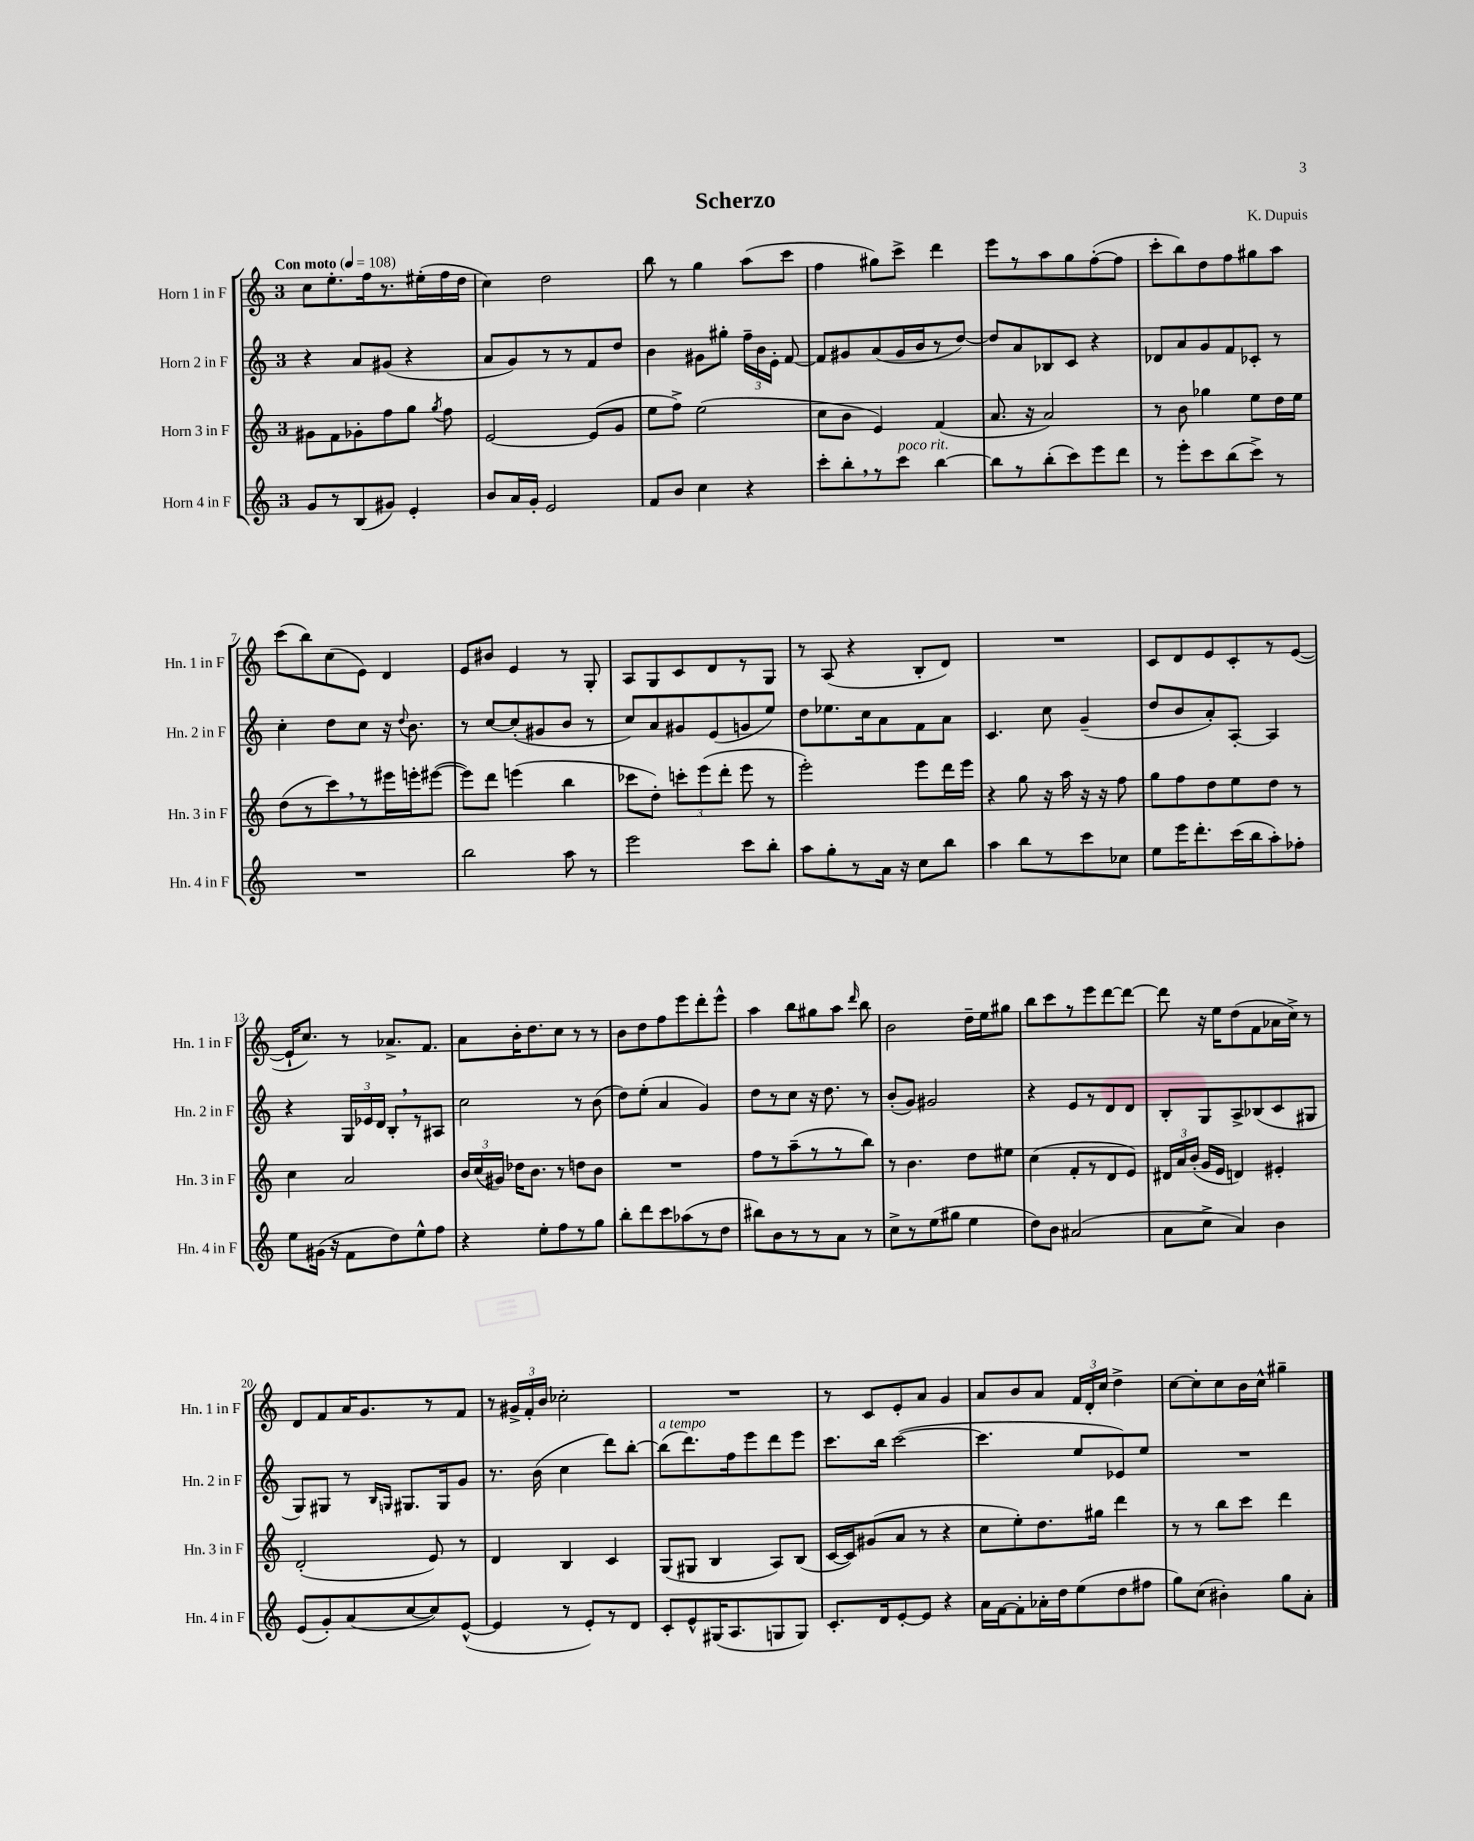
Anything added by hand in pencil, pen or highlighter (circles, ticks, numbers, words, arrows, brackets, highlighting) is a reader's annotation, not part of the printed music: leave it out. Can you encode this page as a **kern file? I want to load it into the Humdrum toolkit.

**kern	**kern	**kern	**kern
*part4	*part3	*part2	*part1
*staff4	*staff3	*staff2	*staff1
*I"Horn 4 in F	*I"Horn 3 in F	*I"Horn 2 in F	*I"Horn 1 in F
*I'Hn. 4 in F	*I'Hn. 3 in F	*I'Hn. 2 in F	*I'Hn. 1 in F
*clefG2	*clefG2	*clefG2	*clefG2
*k[]	*k[]	*k[]	*k[]
*M3/4	*M3/4	*M3/4	*M3/4
*MM108	*MM108	*MM108	*MM108
=1	=1	=1	=1
!	!	!	!LO:TX:a:B:t=Con moto
8g/L	8g#X\L	4r	8cc\L
8r	8f\	.	8.ee'\
(8B/	8g-X'\	8a/L	.
.	.	.	16ff\k
8g#X/J)	8ff\	(8g#X/J	8.r
4e'/	8gg\J	4r	.
.	.	.	(16ee#X'\L
.	8qgg/	.	.
.	8ff\	.	16ff\
.	.	.	16dd\JJ
=2	=2	=2	=2
8b/L	[2e/	8a/L	4cc\)
16a/L	.	8g/)	.
16g'/JJ	.	.	.
2e/	.	8r	2dd\
.	.	8r	.
.	(8e/L]	8f/	.
.	8g/J	8dd/J	.
=3	=3	=3	=3
8f/L	8ee\L	4b\	8bb\
8b/J	8ff^\J)	.	8r
4cc\	(2ee\	8g#X\L	4gg\
.	.	8gg#X'\J	.
4r	.	24ff~\LL	(8aa\L
.	.	24b\	.
.	.	24e'\JJ	.
.	.	[8f/	8ccc\J
=4	=4	=4	=4
8ccc'\L	8cc\L	8f/L]	4ff\
8bb',\	8b\J	8g#X/	.
8r	4e/)	(8a/	8gg#X\L)
!LO:TX:a:i:t=poco rit.	!	!	!
8ccc\J	.	16g#/L	8ccc^\J
.	.	16b/J	.
[4bb\	(4f/	8r	4ddd\
.	.	[8dd/J)	.
=5	=5	=5	=5
8bb\L]	8.a/	8dd/L]	8eee\L
8r	.	8a/	8r
.	16r	.	.
(8bb'\	2a/)	8B-X/	8aa\
8ccc\)	.	8c/J	8gg\
8eee\	.	4r	([8ff'\
8ddd\J	.	.	8ff\J]
=6	=6	=6	=6
8r	8r	8d-X/L	8ccc'\L
8eee'\L	8b\	8a/	8bb\)
8ccc\	4gg-X\	8g/	8dd\
(8bb\	.	8f/	8ff\
8ccc^\J)	8ee\L	8c-X'/J	8gg#X\
8r	16dd\L	8r	8aa\J
.	16ee\JJ	.	.
!!LO:LB:g=z
=7	=7	=7	=7
2.r	(8dd\L	4cc'\	(8ccc\L
.	8r	.	8bb\)
.	8ccc,\)	8dd\L	(8cc\
.	8r	8cc\J	8e\J)
.	16eee#X\L	16r	4d/
.	.	8qqdd/	.
.	16eeen'\J	8.b\	.
.	([8eee#X\J	.	.
=8	=8	=8	=8
2bb\	8eee#\L])	8r	8e/L
.	8ddd\J	[8cc/L	8b#X/J
.	(4eeen\	(8cc'/]	4e/
.	.	8g#X/	.
8aa\	4bb\	8b/J	8r
8r	.	8r	8G'/
=9	=9	=9	=9
2eee\	8ccc-X\L	8cc/L)	8A/L
.	8dd'\J)	8a/	8G/
.	12cccn'\L	8g#X/	8c/
.	(12eee\	.	.
.	.	(8e/	8d/
.	12ddd'\J	.	.
8ccc\L	8eee\	8gn/	8r
8bb'\J	8r	8ee/J)	8G/J
=10	=10	=10	=10
8aa\L	2eee'\)	8dd\L	8r
8gg'\	.	8.ee-X\	(8A/
8r	.	.	4r
.	.	16cc\k	.
16a\Jk	.	8a\	.
16r	.	.	.
8cc\L	8eee\L	8f\	8B'/L
8bb\J	16ddd\L	8a\J	8d/J)
.	16eee\JJ	.	.
=11	=11	=11	=11
4aa\	4r	4.c/	2.r
8bb\L	8gg\	.	.
8r	16r	8cc\	.
.	16aa\	.	.
8ccc\	16r	(4g~/	.
.	16r	.	.
8cc-X\J	8ff\	.	.
=12	=12	=12	=12
8ee\L	8gg\L	8dd/L	8c/L
16eee\K	8ff\	8b/	8d/
8.ddd'\	.	.	.
.	8dd\	8a'/)	8e/
(16ccc\L	8ee\	[8A'/J	8c'/
16bb\J	.	.	.
8aa'\)	8dd\J	4A/]	8r
8ff-X'\J	8r	.	([8e/J
!!LO:LB:g=z
=13	=13	=13	=13
8ee\L	4cc\	4r	16e`/KL]
.	.	.	8.cc/J)
(16g#X\Jk	.	.	.
16r	.	.	.
8f\L	2a/	24G/LL	8r
.	.	24e-X/	.
.	.	24d/JJ	.
8dd\)	.	8B',/L	8.a-X^/L
8ee^^\	.	8r	.
.	.	.	8.f/J
8ff\J	.	8A#X/J	.
=14	=14	=14	=14
4r	24b/LL	2cc\	8a\L
.	(24cc/	.	.
.	24g#X/JJ)	.	.
.	16dd-X\KL	.	16b'\K
.	8.b\J	.	8.dd\
8ee'\L	.	.	.
8ff\	8r	.	8cc\J
8r	8ddn\L	8r	8r
8gg\J	8b\J	(8b\	8r
=15	=15	=15	=15
8bb'\L	2.r	8dd\L)	8b\L
8ddd\	.	(8ee'\J	8dd\
8ccc\	.	4a/	8ff\
(8aa-X\	.	.	8eee\
8r	.	4g/)	8ddd'\
8dd\J	.	.	8eee^^\J
=16	=16	=16	=16
8bb#X\L)	8ff\L	8dd\L	4aa\
8b\	8r	8r	.
8r	(8aa~\	8cc\J	8bb\L
8r	8r	16r	8gg#X\
.	.	8.dd\	.
8a\J	8r	.	8aa\J
.	.	.	16qqddd/
8r	8bb\J)	8r	8bb\
=17	=17	=17	=17
8cc^\L	8r	(8b'/L	2b\
8r	4.b\	8g/J)	.
(8ee\	.	2g#X/	.
8gg#X\J	.	.	.
4ee\	8dd\L	.	16dd~\LL
.	.	.	16ee\J
.	8ee#X\J	.	8gg#X\J
=18	=18	=18	=18
8dd\L)	(4cc\	4r	8bb\L
8b\J	.	.	8ccc\
(2a#X/	8f'/L	8e/L	8r
.	8r	8r	8eee\
.	8d/	8d/	[8ddd\
.	8e/J)	8d/J	8ddd\J_
=19	=19	=19	=19
8a\L	24d#X/LL	8B'/L	8ddd\]
.	24a/	.	.
.	(24b'/JJ	.	.
8cc^\J	16g/LL	8G/	16r
.	16e/JJ	.	16ee\KL
4a/)	4dn/)	8A^/	(8dd\
.	.	(8B-X/	8f\
4b\	4e#X'/	8c/	16a-X\L
.	.	.	16cc^\JJ)
.	.	8G#X/J	8r
!!LO:LB:g=z
=20	=20	=20	=20
(8e/L	(2d'/	8G/L)	8d/L
8g'/)	.	8G#X/J	8f/
(8a/	.	8r	16a/K
.	.	.	8.g/
.	.	16qqB/LL	.
.	.	16qqGn/JJ	.
[8cc/	.	8.G#X/L	.
8cc/])	8e/)	.	8r
.	.	16G#/k	.
([8e^^/J	8r	8g/J	8f/J
=21	=21	=21	=21
4e/]	4d/	8.r	8r
.	.	.	24g#X^/LL
.	.	.	24f'/
.	.	(16b\	.
.	.	.	24b/JJ
8r	4B/	4cc\	2cc-X'\
8e'/L)	.	.	.
8r	4c/	8ddd\L)	.
8d/J	.	[8bb'\J	.
=22	=22	=22	=22
!	!	!LO:TX:a:i:t=a tempo	!
8c'/L	(8G/L	(8bb\L]	2.r
8e^^/	8G#X/J	8.ddd\)	.
(16G#X/K	4B/	.	.
8.A/	.	16ff\k	.
.	.	8eee\	.
8Gn/	8A/L)	8ddd\	.
8G/J)	(8B/J	8eee\J	.
=23	=23	=23	=23
8.c'/L	[16c/LL	8.ccc\L	8r
.	16c/J])	.	.
.	(8g#X/	.	8c/L
16d/k	.	16bb\Jk	.
[8e'/	8a/J	([2ccc\	8e'/
8e/J]	8r	.	8a/J
4r	4r	.	4g/
=24	=24	=24	=24
16a\LL	8cc\L	4.ccc\]	8a/L
[16f\J	.	.	.
8f'\]	8ee'\)	.	8b/
16a-X'\L	8.dd\	.	8a/J
16dd\J	.	.	.
(8ee\	.	8ee/L	24f/LL
.	.	.	24d'/
.	16gg#X\Jk	.	.
.	.	.	24cc/JJ
8dd\	4ddd\	8e-X/)	4dd^\
8ff#X\J	.	8ee/J	.
=25	=25	=25	=25
8gg\L)	8r	2.r	[8cc\L
(8cc\J	8r	.	8cc'\]
4b#X'\)	8bb\L	.	8cc\
.	8ccc\J	.	16b\L
.	.	.	16cc^^\JJ
8gg\L	4ddd\	.	4gg#X~\
8a'\J	.	.	.
==	==	==	==
*-	*-	*-	*-
